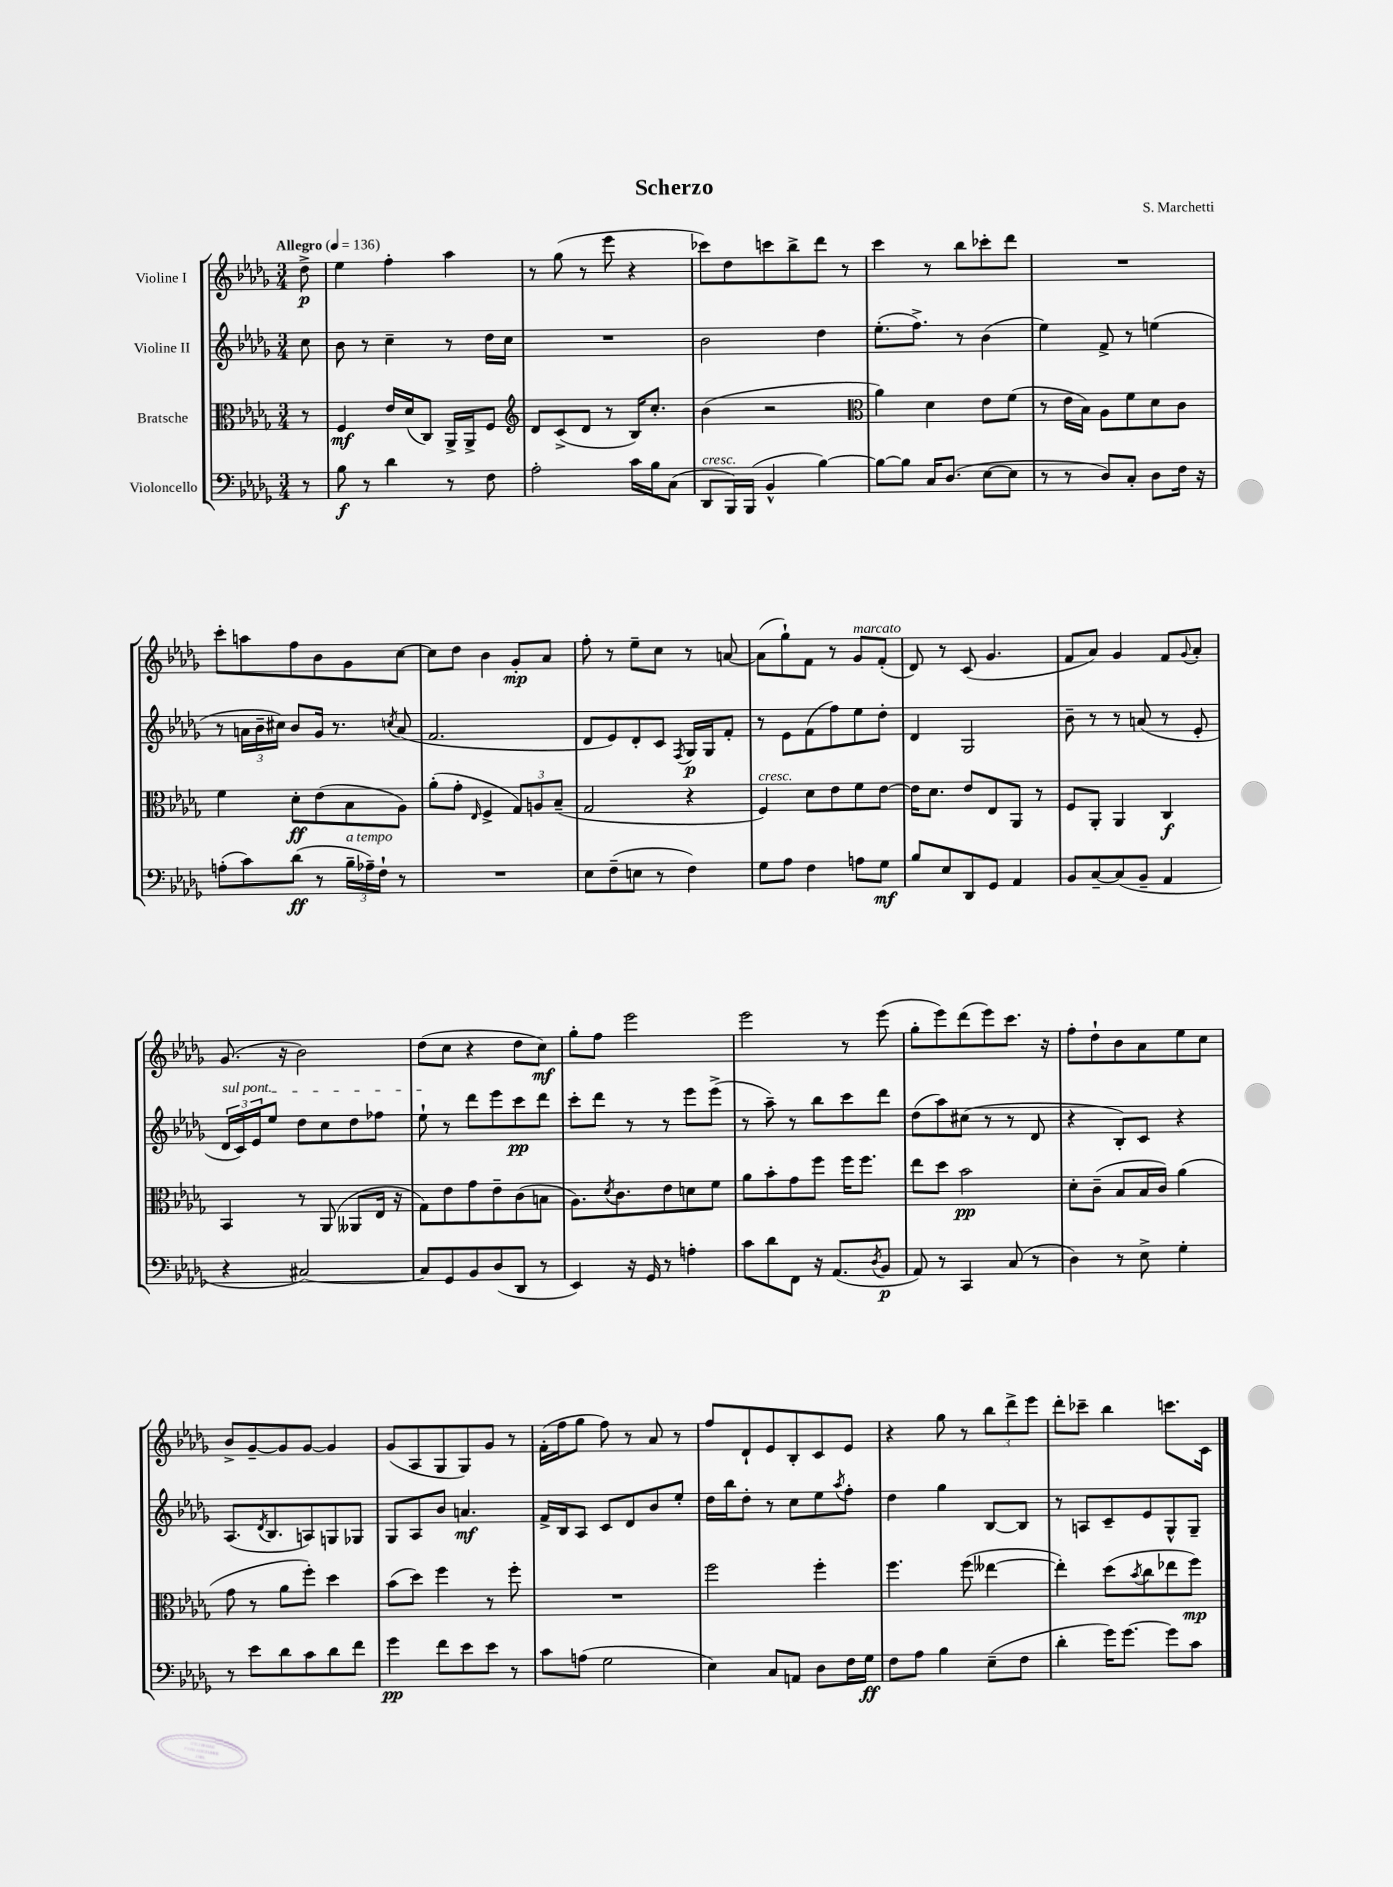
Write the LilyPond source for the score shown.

\header { title = "Scherzo" composer = "S. Marchetti" }
<<
\new StaffGroup <<
\new Staff = "s0" \with { instrumentName = "Violine I" } {
    \clef treble \key des \major \numericTimeSignature \time 3/4 \partial 8 \tempo "Allegro" 4 = 136
    des''8->\p |
    ees''4 f''4-. aes''4 |
    r8 ges''8( r8 ees'''8 r4 |
    ces'''8) des''8 c'''8 bes''8-> des'''8 r8 |
    c'''4 r8 bes''8 ces'''8-. des'''8 |
    R2. |
    c'''8-. a''8 f''8 bes'8 ges'8 c''8~ |
    c''8 des''8 bes'4 ges'8-.\mp aes'8 |
    f''8-. r8 ees''8-- c''8 r8 a'8~ |
    a'8( ges''8-!) f'8 r8 ges'8^\markup { \italic "marcato" } f'8-.( |
    des'8) r8 c'8( ges'4. |
    f'8 aes'8) ges'4 f'8 \appoggiatura { ges'8 } aes'8-. |
    ges'8.( r16 bes'2) |
    des''8( c''8 r4 des''8 c''8\mf) |
    ges''8-. f''8 ees'''2 |
    ees'''2 r8 ees'''8( |
    ges''8-. ees'''8) des'''8( ees'''8) c'''8. r16 |
    f''8-. des''8-! bes'8 aes'8 ees''8 c''8 |
    bes'8-> ges'8~-- ges'8 ges'8~ ges'4 |
    ges'8( aes8 ges8 ges8) ges'8 r8 |
    f'16-.( f''16 ges''8 f''8) r8 aes'8 r8 |
    f''8 des'8-! ees'8 bes8-. c'8 ees'8 |
    r4 ges''8 r8 \tuplet 3/2 { bes''8 des'''8-> ees'''8 } |
    des'''8-. ces'''8-- bes''4 c'''8. c'16 \bar "|." |
}
\new Staff = "s1" \with { instrumentName = "Violine II" } {
    \clef treble \key des \major \numericTimeSignature \time 3/4 \partial 8
    c''8 |
    bes'8 r8 c''4-- r8 des''16 c''16 |
    R2. |
    bes'2 des''4 |
    ees''8.-.( f''8.->) r8 bes'4( |
    ees''4) f'8-> r8 e''4( |
    r8 \tuplet 3/2 { a'16 bes'16-- cis''16) } bes'8 ges'16 r8. \acciaccatura { c''8 } a'8( |
    f'2. |
    des'8 ees'8) des'8-. c'8 \acciaccatura { f8 } ges16\p ges16 f'8-. |
    r8 ees'8 f'8( f''8) ees''8 des''8-. |
    des'4 ges2 |
    bes'8-- r8 r8 a'8( r8 ees'8-. |
    \tuplet 3/2 { \once \override TextSpanner.bound-details.left.text = \markup { \italic "sul pont." } des'16\startTextSpan c'16) ees'16 } ees''8 des''8 c''8 des''8 fes''8 |
    ees''8-!\stopTextSpan r8 des'''8 ees'''8 c'''8\pp des'''8 |
    c'''8-. des'''8 r8 r8 ees'''8 ees'''8->( |
    r8 aes''8--) r8 bes''8 c'''8 des'''8 |
    des''8( aes''8) cis''8( r8 r8 des'8 |
    r4 bes8-.) c'8 r4 |
    aes8.( \acciaccatura { des'8 } bes8. a8) g8 ges8 |
    ges8 aes8 bes'8 a'4.\mf |
    f'16-> bes16 aes8 c'8 des'8 bes'8 ees''8-. |
    des''16 bes''16 des''8-. r8 c''8 ees''8 \acciaccatura { aes''8 } f''8-. |
    des''4 ges''4 bes8~ bes8 |
    r8 a8 c'8-- ees'8 ges8-^ ges8-- \bar "|." |
}
\new Staff = "s2" \with { instrumentName = "Bratsche" } {
    \clef alto \key des \major \numericTimeSignature \time 3/4 \partial 8
    r8 |
    f4\mf ees'16 des'16( c8) aes,16-> aes,16-> f8 |
    \clef treble des'8 c'8->( des'8 r8 bes16) c''8.-. |
    bes'4( r2 |
    \clef alto aes'4) des'4 ees'8 f'8( |
    r8 ees'16 bes16) aes8 f'8 des'8 c'8 |
    f'4 des'8-.\ff ees'8( bes8 aes8) |
    aes'8-.( ges'8-. \grace { ees16 } f4-> \tuplet 3/2 { ges8) a8 bes8--( } |
    ges2 r4 |
    f4^\markup { \italic "cresc." }) des'8 ees'8 f'8 ees'8~ |
    ees'16 des'8. ees'8 ees8 aes,8 r8 |
    f8 aes,8-. aes,4 c4\f |
    bes,4 r8 aes,8( aeses,8 ees16 r16 |
    ges8) ees'8 ges'8 ees'8-- c'8( b8 |
    aes8.) \acciaccatura { des'8 } c'8. ees'8 d'8 f'8 |
    aes'8 bes'8-. ges'8 f''8 f''16 f''8. |
    ees''8 des''8 bes'2\pp |
    des'8-. c'8--( bes8 bes16 c'16) aes'4( |
    ges'8 r8 aes'8 f''8-.) des''4 |
    bes'8( des''8) f''4 r8 f''8-. |
    R2. |
    f''2 f''4-. |
    f''4. f''8( eeses''4~ |
    eeses''4-.) des''8( \acciaccatura { bes'8 } c''8 ees''8 f''8\mp) \bar "|." |
}
\new Staff = "s3" \with { instrumentName = "Violoncello" } {
    \clef bass \key des \major \numericTimeSignature \time 3/4 \partial 8
    r8 |
    bes8\f r8 des'4 r8 f8 |
    aes2-. c'16 bes16 c8( |
    des,8^\markup { \italic "cresc." } bes,,16) bes,,16( bes,4-^ bes4~) |
    bes8~ bes8 c16 des8.( ees8~ ees8 |
    r8 r8 des8) c8-. des8 f16 r16 |
    a8-.( c'8) des'8\ff( r8 \tuplet 3/2 { bes16--^\markup { \italic "a tempo" } aes16--) f16-! } r8 |
    R2. |
    ees8 f8--( e8 r8 f4) |
    ges8 aes8 f4 a8 ges8\mf |
    bes8 ees8 des,8 ges,8 aes,4 |
    bes,8 c8~-- c8( bes,8-- aes,4 |
    r4 cis2~) |
    cis8 ges,8 bes,8 des8( des,8 r8 |
    ees,4) r16 ges,16 r8 a4-. |
    c'8 des'8 f,8 r16 aes,8.( \acciaccatura { des8 } bes,8\p |
    aes,8) r8 c,4 c8( r8 |
    des4) r8 ees8-> ges4-. |
    r8 ees'8 des'8 c'8 des'8 f'8 |
    ges'4\pp f'8 ees'8 ees'8 r8 |
    c'8 a8( ges2 |
    ees4) c8 a,8 des8 f16 ges16\ff |
    f8 aes8 bes4 ees8--( f8 |
    des'4-. ges'16) ges'8.~ ges'8 c'8 \bar "|." |
}
>>
>>
\layout { \context { \Score \remove "Bar_number_engraver" } }
